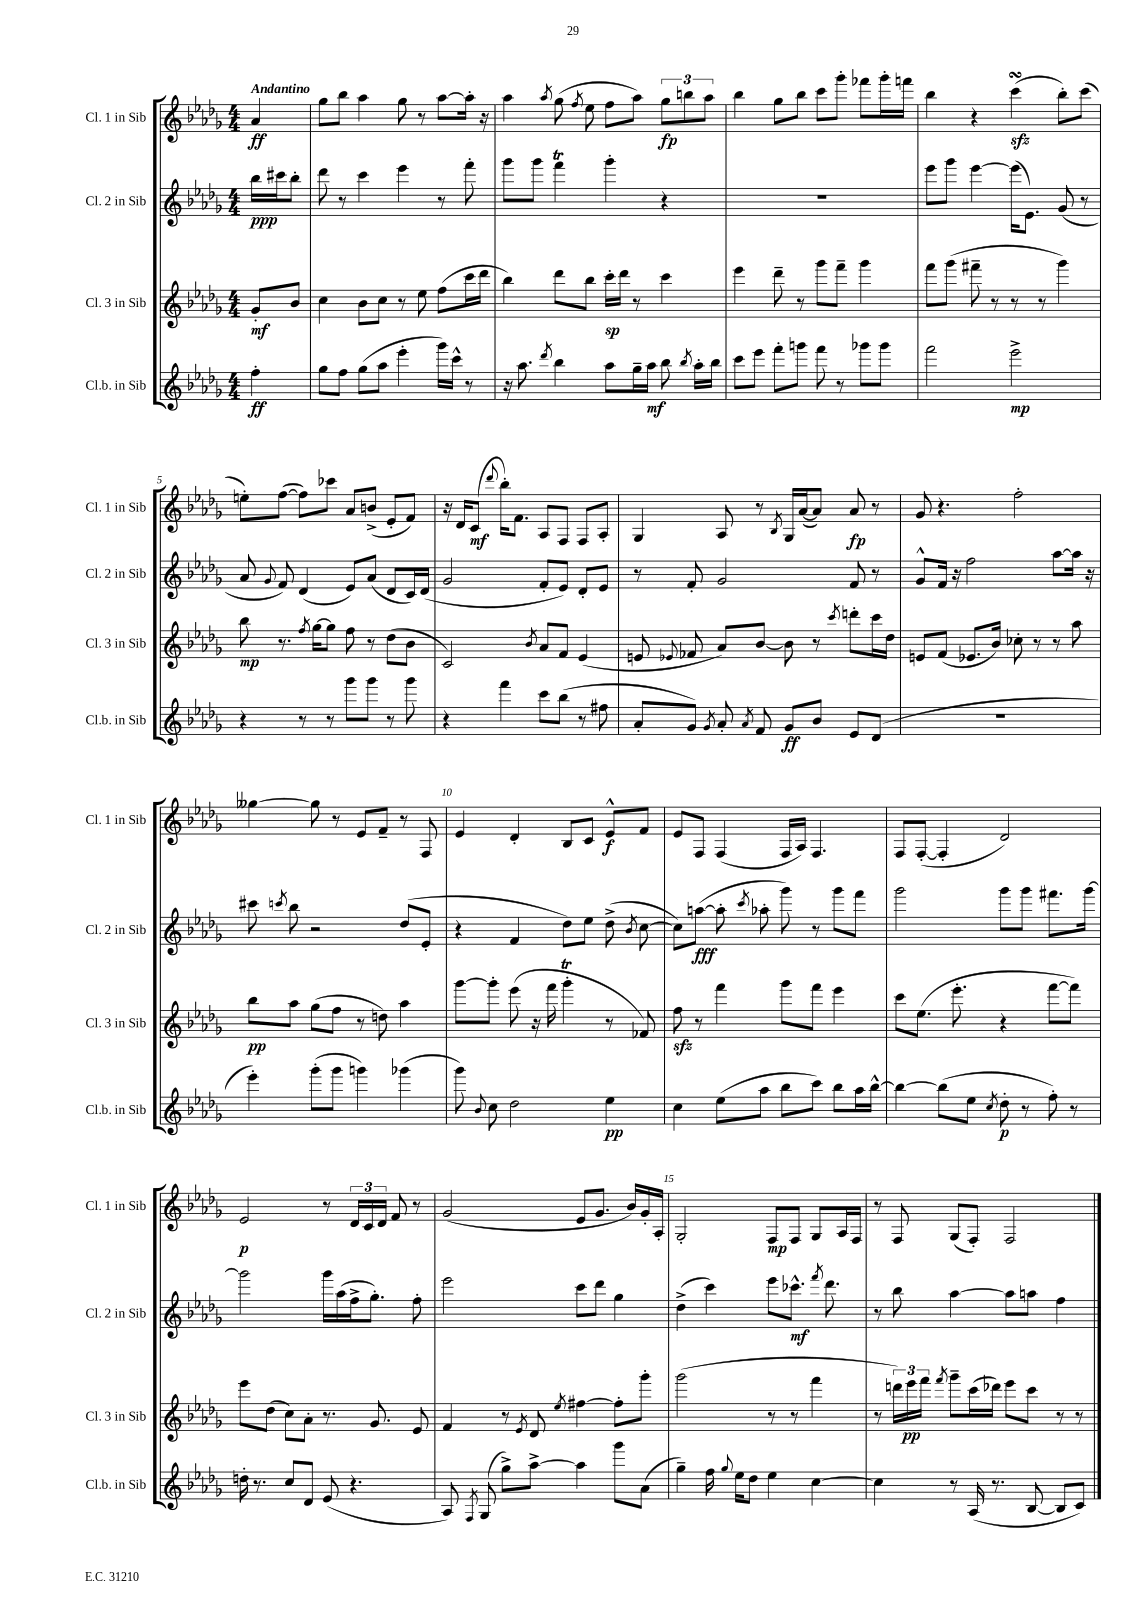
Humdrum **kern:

**kern	**kern	**kern	**kern
*staff4	*staff3	*staff2	*staff1
*clefG2	*clefG2	*clefG2	*clefG2
*k[b-e-a-d-g-]	*k[b-e-a-d-g-]	*k[b-e-a-d-g-]	*k[b-e-a-d-g-]
*M4/4	*M4/4	*M4/4	*M4/4
4ff'	8g-'	16bb-	4a-
.	.	16ccc#	.
.	8b-	8bb-'	.
=	=	=	=
8gg-	4cc	8ddd-	8gg-
8ff	.	8r	8bb-
(8gg-	8b-	4ccc	4aa-
8aa-	8cc	.	.
4eee-'	8r	4eee-	8gg-
.	8ee-	.	8r
16ggg-)	(8ff	8r	[8aa-
16ccc^^	.	.	.
8r	16ccc	8fff'	16aa-']
.	16ddd-	.	16r
=	=	=	=
16r	4bb-)	8ggg-	4aa-
8.aa-	.	.	.
.	.	8ggg-	.
8qddd-	.	.	8qaa-
4bb-	8ddd-	4fff	(8gg-
.	.	.	8qff
.	8bb-	.	8ee-
8aa-	16ccc'	4ggg-'	8ff
.	16ddd-	.	.
16gg-~	8r	.	8aa-)
16aa-	.	.	.
8bb-	4ccc	4r	12gg-
.	.	.	12bb
8qbb-	.	.	.
16aa-'	.	.	.
.	.	.	12aa-
16bb-	.	.	.
=	=	=	=
8ccc	4eee-	1r	4bb-
8eee-	.	.	.
8fff'	8ddd-~	.	8gg-
8ggg	8r	.	8bb-
8fff	8ggg-	.	8ccc
8r	8fff~	.	8ggg-'
8ggg-	4ggg-	.	8fff-
8ggg-	.	.	16ggg-'
.	.	.	16fff
=	=	=	=
2fff	8fff	8eee-	4bb-
.	(8ggg-	8ggg-	.
.	8fff#~	[4eee-	4r
.	8r	.	.
2eee-^	8r	(16eee-]	(4ccc
.	.	8.e-)	.
.	8r	.	.
.	4ggg-)	(8g-	8bb-')
.	.	8r	(8ccc
=	=	=	=
4r	8bb-	8a-	8ee')
.	.	8qqg-	.
.	8.r	8f)	([8ff
8r	.	(4d-	8ff])
.	8qff	.	.
.	[16gg-	.	.
8r	8gg-]	.	8ccc-
8ggg-	8ff	8e-)	8a-
8ggg-	8r	(8a-	(8b^
8r	(8dd-	8d-	8e-'
8ggg-	8b-	16c)	8f)
.	.	(16d-	.
=	=	=	=
4r	2c)	2g-	16r
.	.	.	16d-
.	.	.	(8c
.	.	.	8qqddd-
4fff	.	.	16bb-')
.	.	.	8.f
.	8qb-	.	.
8ccc	8a-	8f'	8A-
(8bb-	8f	8e-)	8F
8r	(4e-	8d-'	8F
8ff#	.	8e-	8A-'
=	=	=	=
8a-'	8e	8r	4G-
.	8qqe-	.	.
8g-)	8f-	8f'	.
8qg-	.	.	.
8a-'	8a-)	2g-	8A-
8qa-	.	.	.
8f	[8b-	.	8r
.	.	.	8qB-
8g-	8b-]	.	16G-
.	.	.	([16a-
8b-	8r	.	8a-])
.	8qccc	.	.
8e-	8ddd'	8f	8a-
(8d-	16ccc	8r	8r
.	16dd-	.	.
=	=	=	=
1r	8e	8g-^^	8g-
.	(8f	16f	4.r
.	.	16r	.
.	8.e-	2ff	.
.	16b-)	.	.
.	8cc-'	.	2ff'
.	8r	.	.
.	8r	[8aa-	.
.	8aa-	16aa-]	.
.	.	16r	.
=	=	=	=
4eee-')	8bb-	8ccc#	[4gg--
.	.	8qccc	.
.	8aa-	8bb-	.
(8ggg-'	(8gg-	2r	8gg--]
8ggg-	8ff	.	8r
4ggg)	8r	.	8e-
.	8dd)	.	8f~
(4ggg-	4aa-	(8dd-	8r
.	.	8e-'	8F
=	=	=	=
8ggg-)	[8ggg-	4r	4e-
8qqb-	.	.	.
8cc	8ggg-']	.	.
2dd-	(8eee-	4f	4d-'
.	16r	.	.
.	16fff	.	.
.	4ggg-'	8dd-)	8B-
.	.	8ee-	8c
4ee-	8r	(8dd-^	8e-^^
.	.	8qb-	.
.	8f-)	[8cc	8f
=	=	=	=
4cc	8ff	8cc])	8e-
.	8r	([8aa	8F
(8ee-	4fff	8aa']	(4F
.	.	8qccc	.
8aa-	.	8aa-'	.
8bb-	8ggg-	8ggg-)	16F
.	.	.	16A-)
8ccc)	8fff	8r	4.F
8bb-	4eee-	8ggg-	.
16aa-	.	8fff	.
[16bb-^^	.	.	.
=	=	=	=
4bb-_	8ccc	2ggg-	8F
.	(8.ee-	.	([8F'
(8bb-]	.	.	4F']
.	8.eee-'	.	.
8ee-	.	.	.
8qcc	.	.	.
8dd-'	4r	8ggg-	2d-)
8r	.	8ggg-	.
8ff')	[8fff	8.fff#	.
8r	8fff])	.	.
.	.	[16ggg-	.
=	=	=	=
16dd'	8eee-	2ggg-]	2e-
8.r	.	.	.
.	(8dd-	.	.
8cc	8cc)	.	.
8d-	8a-'	.	.
(8e-	8.r	16ggg-	8r
.	.	(16aa-	.
4.r	.	16ff^	24d-
.	.	.	24c
.	8.g-	8.gg-')	.
.	.	.	24d-
.	.	.	8f
.	8e-	8ff'	8r
=	=	=	=
8A-)	4f	2eee-	(2g-
8qF	.	.	.
(8G-	.	.	.
8gg-^)	8r	.	.
.	8qe-	.	.
[8aa-^	8d-	.	.
.	8qee-	.	.
4aa-]	[4ff#	8ccc	8e-
.	.	8ddd-	8.g-
8ggg-	8ff#']	4gg-	.
.	.	.	16b-)
(8a-	8ggg-'	.	16g-'
.	.	.	16A-'
=	=	=	=
4gg-~)	(2ggg-	(4dd-^	2G-'
16ff	.	4ccc)	.
8qqgg-	.	.	.
16ee-	.	.	.
8dd-	.	.	.
4ee-	8r	8eee-	8F
.	8r	8.ccc-^^	8F
[4cc	4fff	.	8G-
.	.	8qfff	.
.	.	8.ddd-	.
.	.	.	16A-
.	.	.	16F
=	=	=	=
4cc]	8r	8r	8r
.	24ddd)	8bb-	8F
.	24eee-	.	.
.	24fff	.	.
.	8qfff	.	.
8r	8ggg-~	[4aa-	(8G-
(16A-	(16ccc	.	8F')
8.r	16ddd-)	.	.
.	8eee-	8aa-]	2F
[8B-	8ccc	8aa	.
8B-]	8r	4ff	.
8c)	8r	.	.
==	==	==	==
*-	*-	*-	*-
